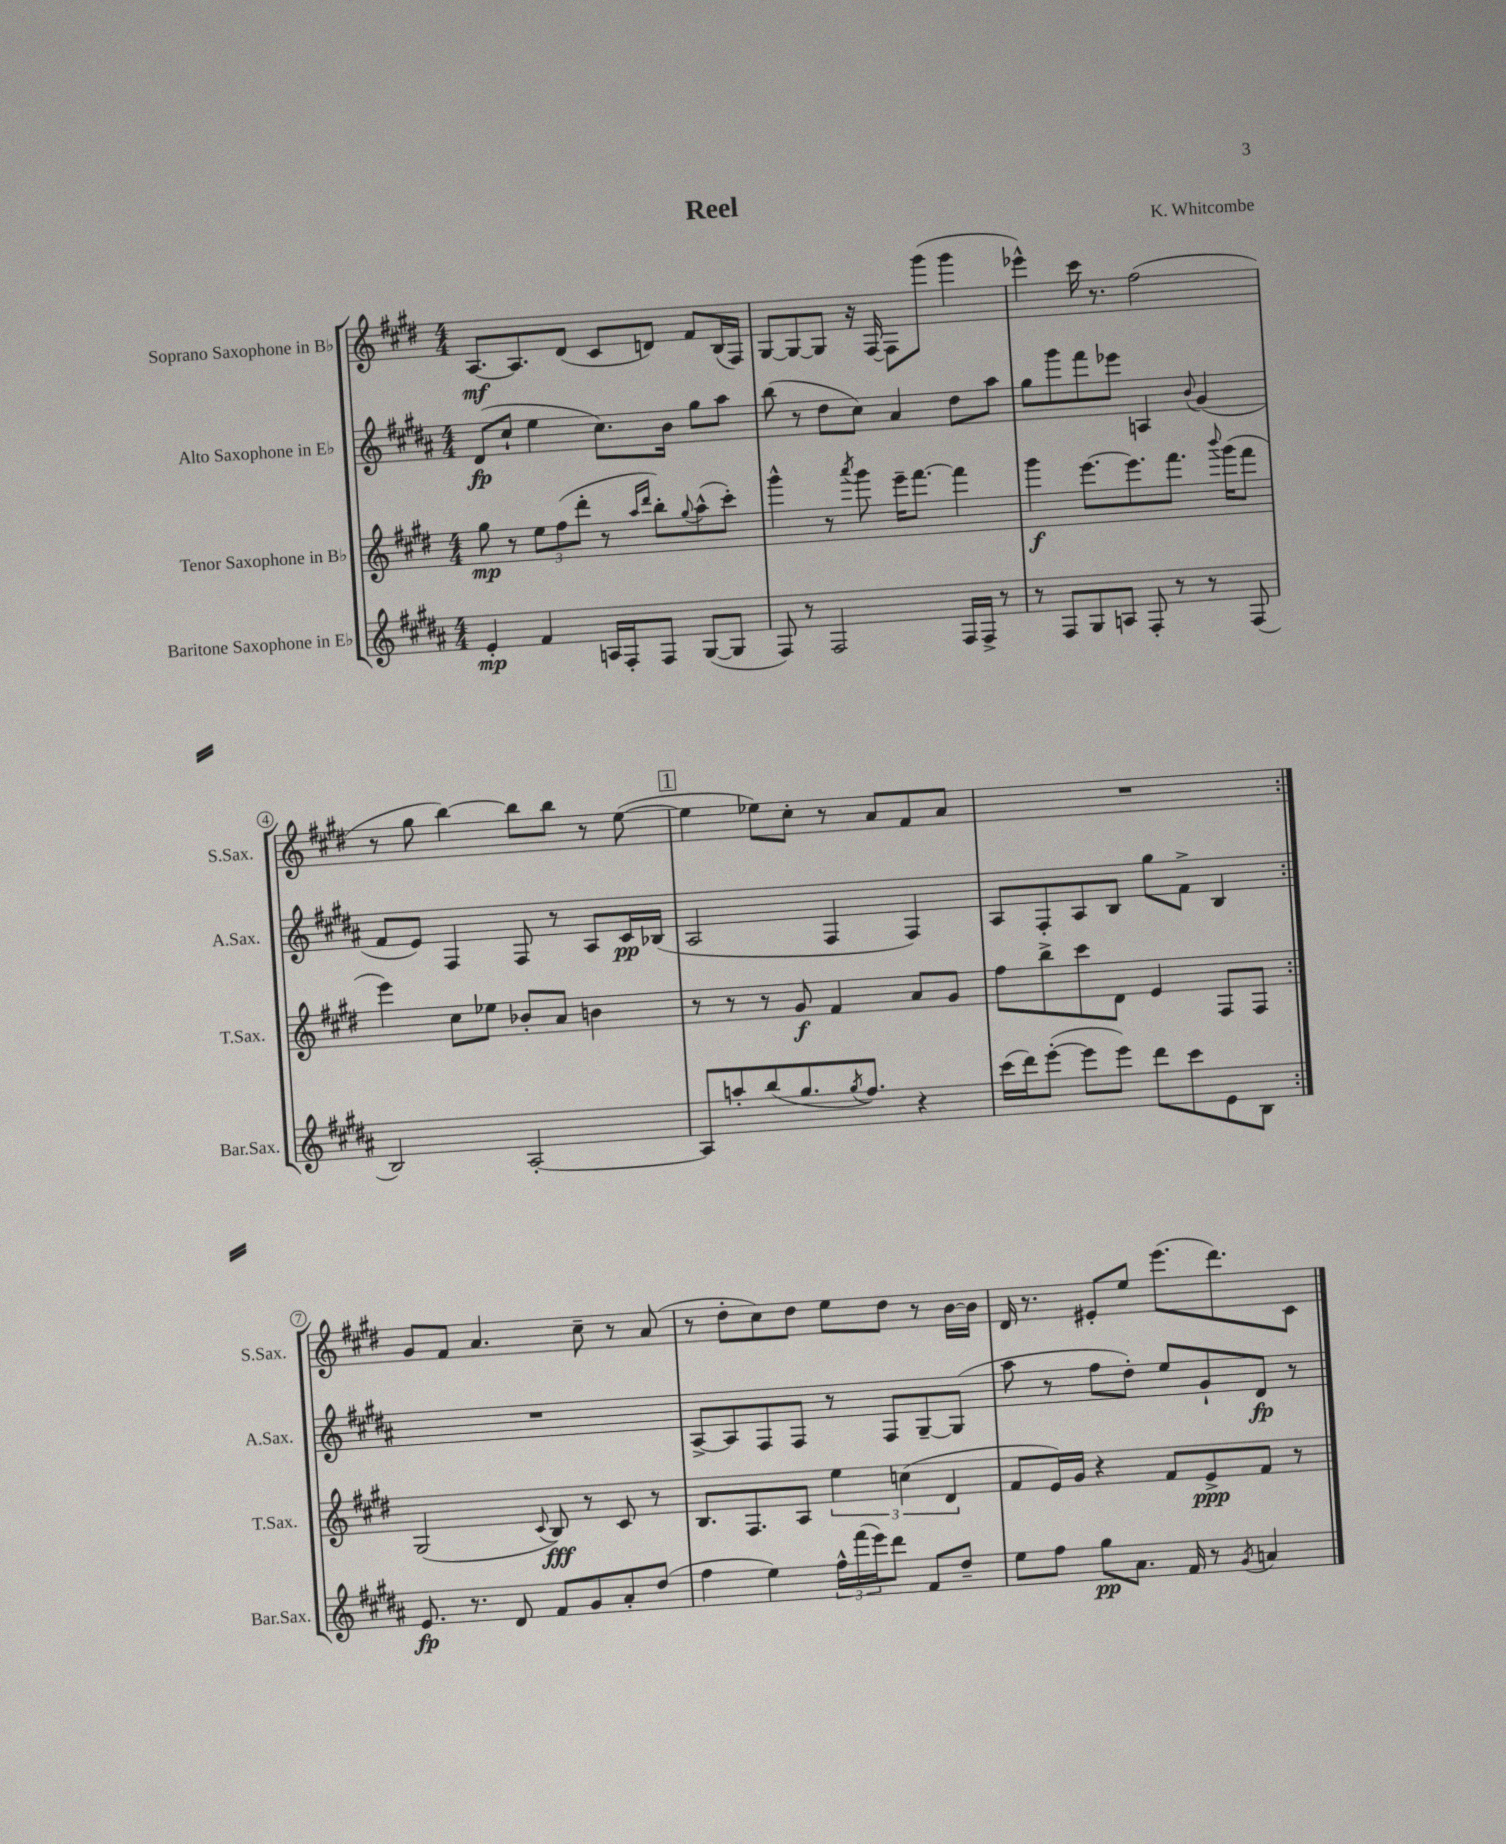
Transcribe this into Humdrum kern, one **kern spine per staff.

**kern	**dynam	**kern	**dynam	**kern	**dynam	**kern	**dynam
*part4	*part4	*part3	*part3	*part2	*part2	*part1	*part1
*staff4	*staff4	*staff3	*staff3	*staff2	*staff2	*staff1	*staff1
*I"Baritone Saxophone in E♭	*	*I"Tenor Saxophone in B♭	*	*I"Alto Saxophone in E♭	*	*I"Soprano Saxophone in B♭	*
*I'Bar.Sax.	*	*I'T.Sax.	*	*I'A.Sax.	*	*I'S.Sax.	*
*clefG2	*	*clefG2	*	*clefG2	*	*clefG2	*
*k[f#c#g#d#a#]	*	*k[f#c#g#d#]	*	*k[f#c#g#d#a#]	*	*k[f#c#g#d#]	*
*M4/4	*	*M4/4	*	*M4/4	*	*M4/4	*
=1	=1	=1	=1	=1	=1	=1	=1
4e'/	mp	8gg#\	mp	(8d#/L	fp	[8.A/L	mf
.	.	8r	.	8cc#`/J	.	.	.
.	.	.	.	.	.	8.A/]	.
4f#/	.	12ee\L	.	4ee\	.	.	.
.	.	(12ff#\	.	.	.	.	.
.	.	.	.	.	.	(8d#/J	.
.	.	12ddd#'\J	.	.	.	.	.
16An/LL	.	8r	.	8.cc#\L)	.	8c#/L	.
16F#'/J	.	.	.	.	.	.	.
.	.	16qqaa/LL	.	.	.	.	.
.	.	16qqddd#/JJ	.	.	.	.	.
8F#/J	.	8bb'\L)	.	.	.	8dn/J)	.
.	.	.	.	16b\Jk	.	.	.
.	.	8qqgg#/	.	.	.	.	.
([8G#/L	.	(8aa^^\	.	8gg#\L	.	8f#/L	.
8G#/J]	.	8ccc#'\J)	.	8aa#\J	.	(16B/L	.
.	.	.	.	.	.	16F#/JJ)	.
=2	=2	=2	=2	=2	=2	=2	=2
8F#/)	.	4ggg#^^\	.	(8bb\	.	[8G#/L	.
8r	.	.	.	8r	.	8G#/_	.
2F#/	.	8r	.	8dd#\L	.	8G#/J]	.
.	.	8qaaa/	.	.	.	.	.
.	.	8ggg#\	.	8cc#\J)	.	16r	.
.	.	.	.	.	.	[16F#/	.
.	.	16eee~\KL	.	4a#/	.	8F#\L]	.
.	.	[8.fff#\J	.	.	.	.	.
.	.	.	.	.	.	(8ggg#\J	.
16F#/LL	.	4fff#\]	.	8dd#\L	.	4ggg#\	.
16F#^/JJ	.	.	.	.	.	.	.
8r	.	.	.	8aa#\J	.	.	.
=3	=3	=3	=3	=3	=3	=3	=3
8r	.	4ggg#\	f	8gg#\L	.	4eee-X^^\)	.
8F#/L	.	.	.	8ggg#\	.	.	.
8G#/	.	[8.eee\L	.	8fff#\	.	16ccc#\	.
.	.	.	.	.	.	8.r	.
8An/J	.	.	.	8eee-X\J	.	.	.
.	.	8.eee\]	.	.	.	.	.
8F#'/	.	.	.	4An/	.	(2ff#\	.
8r	.	8.fff#\J	.	.	.	.	.
.	.	.	.	8qqb/	.	.	.
8r	.	.	.	(4g#/	.	.	.
.	.	8qqbbb/	.	.	.	.	.
.	.	(16ggg#\KL	.	.	.	.	.
(8F#/	.	8fff#\J	.	.	.	.	.
!!LO:LB:g=z
=4	=4	=4	=4	=4	=4	=4	=4
2B/)	.	4eee\)	.	8f#/L	.	8r	.
.	.	.	.	8e/J)	.	8gg#\	.
.	.	8cc#\L	.	4F#/	.	[4bb\)	.
.	.	8ee-X\J	.	.	.	.	.
[2A#'/	.	8b-X'/L	.	8F#/	.	8bb\L]	.
.	.	8a/J	.	8r	.	8bb\J	.
.	.	4bn\	.	8A#/L	.	8r	.
.	.	.	.	16c#/L	pp	([8ee\	.
.	.	.	.	(16B-X/JJ	.	.	.
!!LO:REH:place=s1:t=1
=5	=5	=5	=5	=5	=5	=5	=5
8A#/L]	.	8r	.	2A#/	.	4ee\]	.
8aan'/	.	8r	.	.	.	.	.
(8bb/	.	8r	.	.	.	8ee-X\L)	.
8.gg#/	.	8g#/	f	.	.	8cc#'\J	.
.	.	4f#/	.	4F#/	.	8r	.
8qgg#/	.	.	.	.	.	.	.
8.ff#/J)	.	.	.	.	.	.	.
.	.	.	.	.	.	8a/L	.
4r	.	8a/L	.	4F#/)	.	8f#/	.
.	.	8g#/J	.	.	.	8a/J	.
=6	=6	=6	=6	=6	=6	=6	=6
(16ccc#\LL	.	8ff#\L	.	8A#/L	.	1r	.
16ddd#\J)	.	.	.	.	.	.	.
([8eee'\J	.	8bb^\	.	8F#'/	.	.	.
8eee\L]	.	8ccc#\	.	8A#/	.	.	.
8eee\J)	.	8d#\J	.	8B/J	.	.	.
8ddd#\L	.	4e/	.	8gg#\L	.	.	.
8ccc#\	.	.	.	8f#^\J	.	.	.
8e\	.	8F#/L	.	4B/	.	.	.
8B\J	.	8F#/J	.	.	.	.	.
!!LO:LB:g=z
=7:|!	=7:|!	=7:|!	=7:|!	=7:|!	=7:|!	=7:|!	=7:|!
8.e/	fp	(2G#/	.	1r	.	8g#/L	.
.	.	.	.	.	.	8f#/J	.
8.r	.	.	.	.	.	.	.
.	.	.	.	.	.	4.a/	.
8d#/	.	.	.	.	.	.	.
.	.	8qqc#/	.	.	.	.	.
8f#/L	.	8B/)	fff	.	.	.	.
8g#/	.	8r	.	.	.	8cc#~\	.
8a#'/	.	8c#/	.	.	.	8r	.
(8dd#/J	.	8r	.	.	.	(8a/	.
=8	=8	=8	=8	=8	=8	=8	=8
4ff#\	.	8.B/L	.	[8A#^/L	.	8r	.
.	.	.	.	8A#/]	.	8dd#'\L	.
.	.	8.F#/	.	.	.	.	.
4ee\)	.	.	.	8F#/	.	8cc#\)	.
.	.	8A/J	.	8F#/J	.	8dd#\J	.
24ff#^^\LL	.	6ee\	.	8r	.	8ee\L	.
(24fff#\	.	.	.	.	.	.	.
24eee\J)	.	.	.	.	.	.	.
8ddd#\J	.	.	.	8F#/L	.	8dd#\J	.
.	.	(6ccn\	.	.	.	.	.
8f#/L	.	.	.	[8G#~/	.	8r	.
.	.	6d#/	.	.	.	.	.
8dd#~/J	.	.	.	(8G#/J]	.	[16b\LL	.
.	.	.	.	.	.	16b\JJ]	.
=9	=9	=9	=9	=9	=9	=9	=9
8ee\L	.	8f#/L	.	8aa#\	.	16d#/	.
.	.	.	.	.	.	8.r	.
8ff#\J	.	16e/L)	.	8r	.	.	.
.	.	16g#/JJ	.	.	.	.	.
8gg#\L	pp	4r	.	8ff#\L	.	8e#X'/L	.
8.a#\J	.	.	.	8dd#'\J)	.	8ee/J	.
.	.	8f#/L	.	8ee/L	.	(8.eee\L	.
16f#/	.	.	.	.	.	.	.
8r	.	8e^/	ppp	8g#`/	.	.	.
.	.	.	.	.	.	8.ddd#\)	.
8qg#/	.	.	.	.	.	.	.
4an/	.	8f#/J	.	8d#/J	fp	.	.
.	.	8r	.	8r	.	8c#\J	.
==	==	==	==	==	==	==	==
*-	*-	*-	*-	*-	*-	*-	*-
